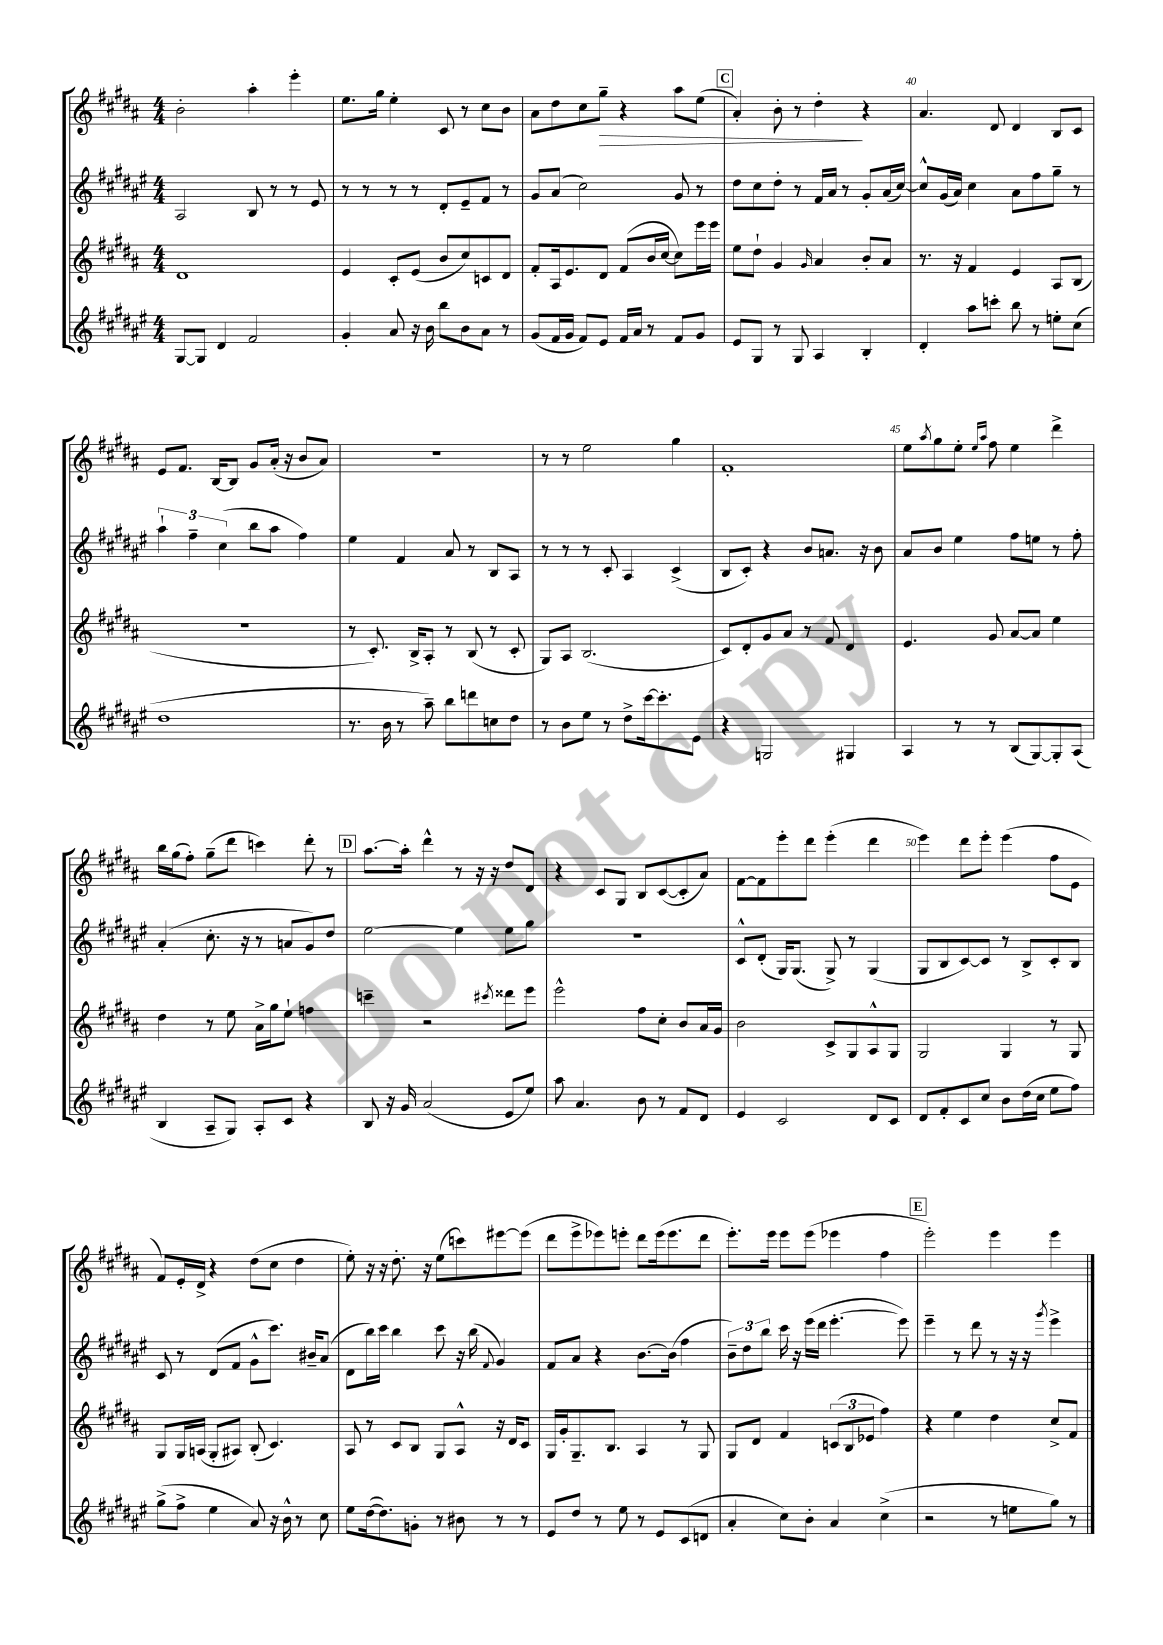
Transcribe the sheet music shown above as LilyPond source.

<<
\new StaffGroup <<
\new Staff = "s0" {
    \clef treble \key b \major \numericTimeSignature \time 4/4
    b'2-. ais''4-. e'''4-. |
    e''8. gis''16 e''4-. cis'8 r8 cis''8 b'8 |
    ais'8 dis''8 cis''8 gis''8--\> r4 ais''8 e''8( |
    \mark \markup { \box "C" } ais'4-.) b'8-. r8 dis''4-.\! r4 |
    ais'4. dis'8 dis'4 b8 cis'8 |
    e'8 fis'8. b16~ b8 gis'8 ais'16-.( r16 b'8 ais'8) |
    R1 |
    r8 r8 e''2 gis''4 |
    fis'1-. |
    e''8 \acciaccatura { ais''8 } gis''8 e''8-. \grace { e''16 ais''16 } fis''8 e''4 dis'''4-> |
    b''16 gis''16( fis''8-.) gis''8--( dis'''8 c'''4) dis'''8-. r8 |
    \mark \markup { \box "D" } ais''8.~ ais''16-. dis'''4-^ r8 r16 r16 dis''8 dis'8 |
    r4 cis'8 gis8 b8 cis'8~( cis'8-. ais'8) |
    fis'8~ fis'8 e'''8-. dis'''8 e'''4-.( dis'''4 |
    e'''4) dis'''8 e'''8-. e'''4( fis''8 e'8 |
    fis'8) e'16-. dis'16-> r4 dis''8( cis''8 dis''4 |
    e''8-.) r16 r16 dis''8.-. r16 e''8( c'''8) eis'''8~ eis'''8( |
    dis'''8 e'''8-> ees'''8) e'''8-. dis'''8 e'''16( e'''8. dis'''8 |
    e'''8.-.) e'''16 e'''8 e'''8( ees'''4 fis''4 |
    \mark \markup { \box "E" } e'''2-.) e'''4 e'''4 \bar "|." |
}
\new Staff = "s1" {
    \clef treble \key fis \major \numericTimeSignature \time 4/4
    ais2 b8 r8 r8 eis'8 |
    r8 r8 r8 r8 dis'8-. eis'8-- fis'8 r8 |
    gis'8 ais'8( cis''2) gis'8 r8 |
    \mark \markup { \box "C" } dis''8 cis''8 dis''8-. r8 fis'16 ais'16 r8 gis'8-. ais'16( cis''16~) |
    cis''8-^ gis'16( ais'16) cis''4 ais'8 fis''8 gis''8-- r8 |
    \tuplet 3/2 { ais''4-! fis''4-- cis''4( } b''8 ais''8 fis''4) |
    eis''4 fis'4 ais'8 r8 b8 ais8 |
    r8 r8 r8 cis'8-. ais4 cis'4->( |
    b8 cis'8-.) r4 b'8 a'8. r16 b'8 |
    ais'8 b'8 eis''4 fis''8 e''8 r8 fis''8-. |
    ais'4-.( cis''8.-. r16 r8 a'8 gis'8) dis''8 |
    \mark \markup { \box "D" } eis''2~ eis''4 eis''8 gis''8 |
    R1 |
    cis'8-^ dis'8-.( gis16) gis8.( gis8->) r8 gis4( |
    gis8 b8 cis'8~) cis'8 r8 b8-> cis'8-. b8 |
    cis'8 r8 dis'8( fis'8 gis'8-^ cis'''8.) bis'16-- ais'8( |
    dis'8 b''16) cis'''16 b''4 cis'''8 r16 b''16( \appoggiatura { fis'8 } gis'4) |
    fis'8 ais'8 r4 b'8.~ b'16( fis''4 |
    \tuplet 3/2 { b'8--) dis''8 b''8 } cis'''16 r16 eis'''16( dis'''16 eis'''4.~-. eis'''8) |
    \mark \markup { \box "E" } eis'''4-- r8 dis'''8 r8 r16 r16 \acciaccatura { gis'''8 } eis'''4-> \bar "|." |
}
\new Staff = "s2" {
    \clef treble \key b \major \numericTimeSignature \time 4/4
    dis'1 |
    e'4 cis'8-. e'8( b'8 cis''8) c'8 dis'8 |
    fis'8-. ais16 e'8. dis'8 fis'8( b'16 cis''16~ cis''8) e'''16 e'''16 |
    \mark \markup { \box "C" } e''8 dis''8-! gis'4 \grace { gis'16 } ais'4 b'8-. ais'8 |
    r8. r16 fis'4 e'4 ais8 b8( |
    r1 |
    r8 cis'8.-.) b16-> ais8-. r8 b8( r8 cis'8-. |
    gis8) ais8 b2.( |
    cis'8) dis'8-. gis'8 ais'8 r8 fis'8 dis'4 |
    e'4. gis'8 ais'8~ ais'8 e''4 |
    dis''4 r8 e''8 ais'16-> gis''16 e''8-! f''4 |
    \mark \markup { \box "D" } c'''4-- r2 \acciaccatura { cis'''8 } disis'''8 e'''8 |
    e'''2-^ fis''8 cis''8-. b'8 ais'16 gis'16 |
    b'2 cis'8-> gis8 ais8-^ gis8 |
    gis2 gis4 r8 gis8 |
    gis8 gis16 a16( gis8-. ais8) b8-.( cis'4.) |
    ais8 r8 cis'8 b8 gis8 ais8-^ r16 dis'16 cis'8 |
    gis16 gis'16-. gis8.-- b8. ais4 r8 gis8 |
    gis8 dis'8 fis'4 \tuplet 3/2 { c'8( b8 ees'8 } fis''4) |
    \mark \markup { \box "E" } r4 e''4 dis''4 cis''8-> fis'8 \bar "|." |
}
\new Staff = "s3" {
    \clef treble \key fis \major \numericTimeSignature \time 4/4
    gis8~ gis8 dis'4 fis'2 |
    gis'4-. ais'8 r16 b'16 b''8 b'8 ais'8 r8 |
    gis'8( fis'16 gis'16 fis'8) eis'8 fis'16 ais'16 r8 fis'8 gis'8 |
    \mark \markup { \box "C" } eis'8 gis8 r8 gis8 ais4 b4-. |
    dis'4-. ais''8 c'''8-. b''8 r8 e''8-. cis''8( |
    dis''1 |
    r8. b'16 r8 ais''8--) b''8 d'''8 c''8 dis''8 |
    r8 b'8 eis''8 r8 dis''8-> cis'''16~ cis'''8.-. eis'8 |
    r4 g2 gis4 |
    ais4 r8 r8 b8( gis8~) gis8-. ais8( |
    b4 ais8-- gis8) ais8-. cis'8 r4 |
    \mark \markup { \box "D" } b8 r16 gis'16 ais'2( eis'8 eis''8) |
    ais''8 ais'4. b'8 r8 fis'8 dis'8 |
    eis'4 cis'2 dis'8 cis'8 |
    dis'8 fis'8-. cis'8 cis''8 b'8 dis''16( cis''16 eis''8 fis''8) |
    gis''8->( fis''8-> eis''4 ais'8) r16 b'16-^ r8 cis''8 |
    eis''8 dis''16~( dis''8.) g'8-. r8 bis'8 r8 r8 |
    eis'8 dis''8 r8 eis''8 r8 eis'8 cis'8( d'8 |
    ais'4-. cis''8) b'8-. ais'4 cis''4->( |
    \mark \markup { \box "E" } r2 r8 e''8 gis''8) r8 \bar "|." |
}
>>
>>
\layout { \context { \Score currentBarNumber = #36 \override BarNumber.break-visibility = ##(#f #t #t) barNumberVisibility = #(every-nth-bar-number-visible 5) } }
